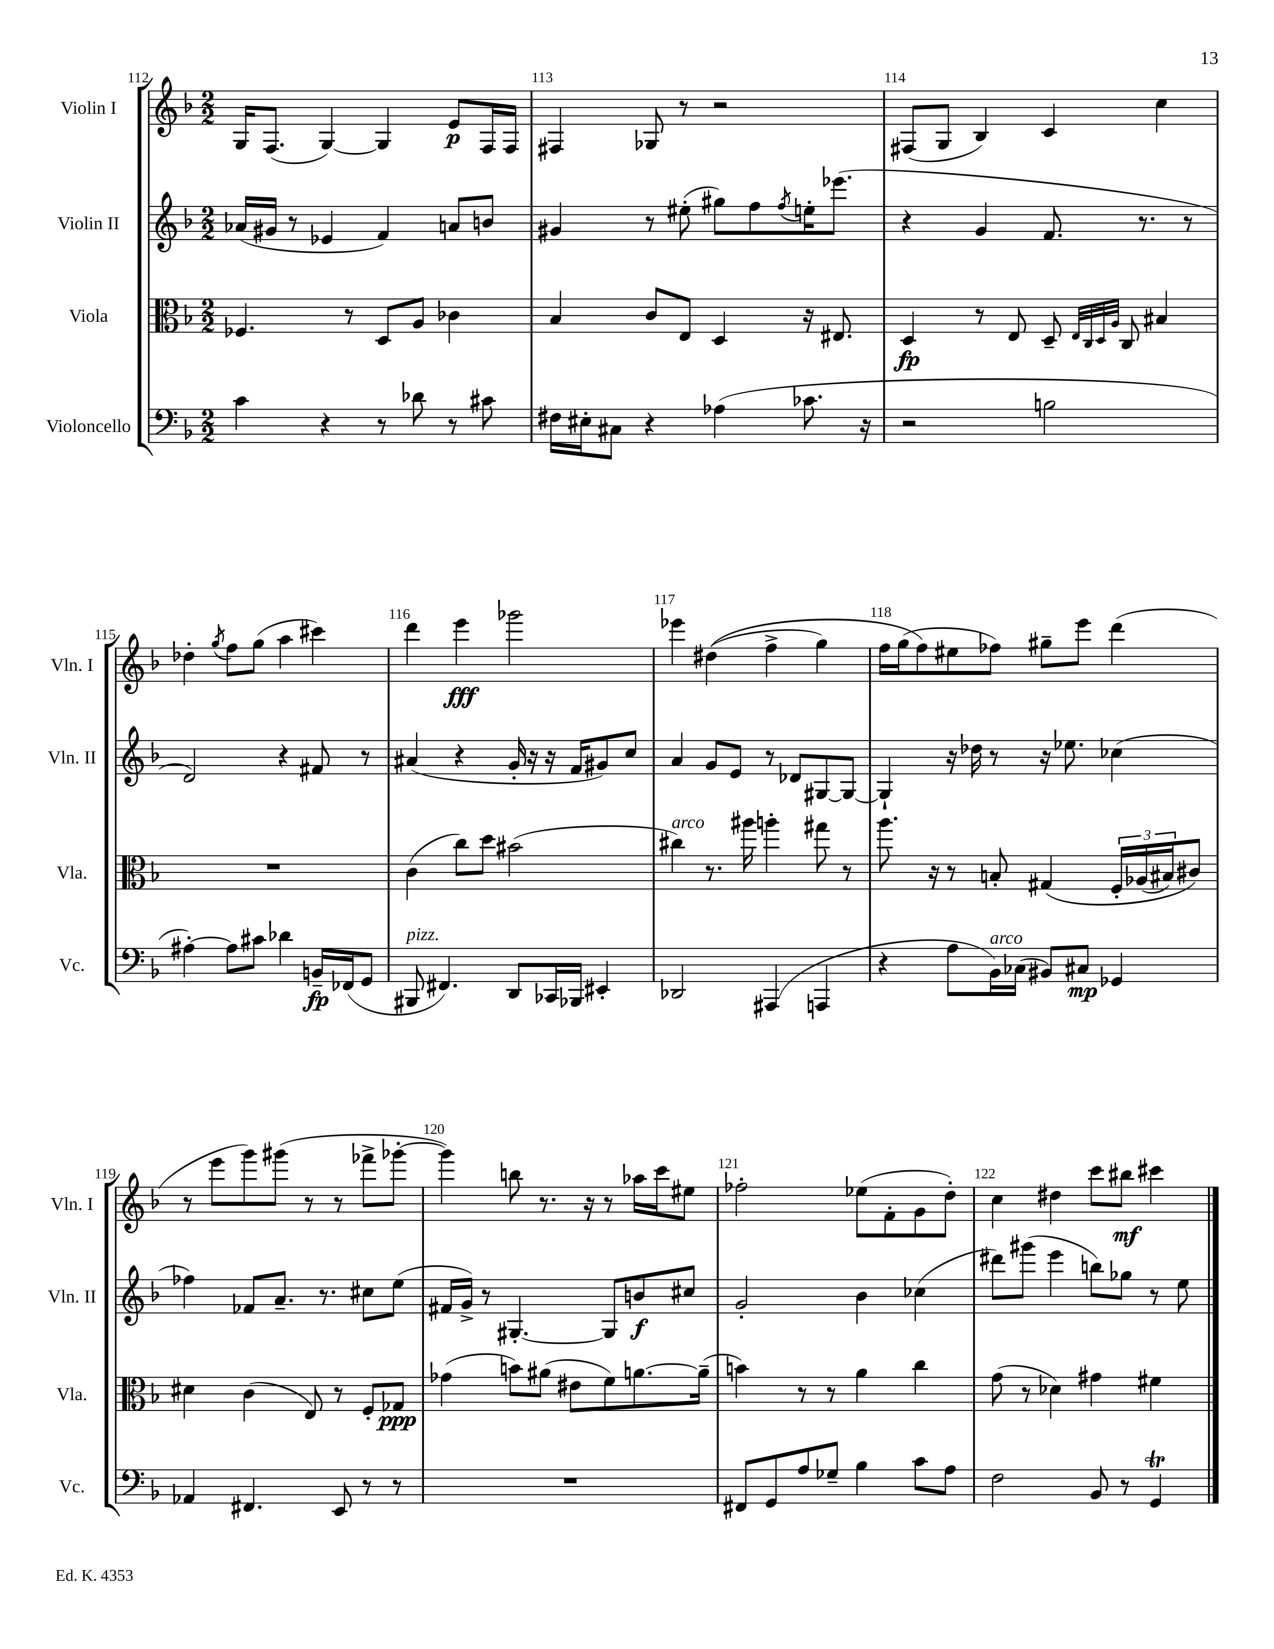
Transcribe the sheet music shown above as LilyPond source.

<<
\new StaffGroup <<
\new Staff = "s0" \with { instrumentName = "Violin I" shortInstrumentName = "Vln. I" } {
    \clef treble \key f \major \numericTimeSignature \time 2/2
    g16 f8.( g4~) g4 e'8\p f16 f16 |
    fis4 ges8 r8 r2 |
    fis8( g8 bes4) c'4 c''4 |
    des''4-. \acciaccatura { g''8 } f''8 g''8( a''4 cis'''4) |
    d'''4 e'''4\fff ges'''2 |
    ees'''4 dis''4(\( f''4-> g''4) |
    f''16 g''16( f''8\) eis''8 fes''8) gis''8-- e'''8 d'''4( |
    r8 e'''8 g'''8) gis'''8( r8 r8 fes'''8-> ges'''8~-. |
    ges'''4) b''8 r8. r16 r8 aes''16 c'''16 eis''8 |
    fes''2-. ees''8( f'8-. g'8 d''8-.) |
    c''4 dis''4 c'''8 bis''8\mf cis'''4 \bar "|." |
}
\new Staff = "s1" \with { instrumentName = "Violin II" shortInstrumentName = "Vln. II" } {
    \clef treble \key f \major \numericTimeSignature \time 2/2
    aes'16( gis'16 r8 ees'4 f'4) a'8 b'8 |
    gis'4 r8 eis''8-.( gis''8) f''8 \acciaccatura { f''8 } e''16-. ees'''8.( |
    r4 g'4 f'8. r8. r8 |
    d'2) r4 fis'8 r8 |
    ais'4( r4 g'16-. r16 r16 f'16 gis'8) c''8 |
    a'4 g'8 e'8 r8 des'8 gis8~ gis8~ |
    gis4-! r16 des''16 r8 r16 ees''8. ces''4( |
    fes''4) fes'8 a'8.-- r8. cis''8 e''8( |
    fis'16 g'16->) r8 gis4.~-. gis8 b'8\f cis''8 |
    g'2-. bes'4 ces''4( |
    dis'''8) gis'''8( e'''4 b''8) ges''8 r8 e''8 \bar "|." |
}
\new Staff = "s2" \with { instrumentName = "Viola" shortInstrumentName = "Vla." } {
    \clef alto \key f \major \numericTimeSignature \time 2/2
    fes4. r8 d8 a8 ces'4 |
    bes4 c'8 e8 d4 r16 eis8. |
    d4\fp r8 e8 d8-- \grace { e32 c32 d32 a32 } c8 bis4 |
    R1 |
    c'4( c''8) d''8 bis'2( |
    cis''4^\markup { \italic "arco" }) r8. ais''16 a''4-. gis''8 r8 |
    a''8. r16 r8 b8-. gis4\( \tuplet 3/2 { f16-. aes16( bis16) } cis'8\) |
    dis'4 c'4( e8) r8 f8-. ges8\ppp |
    ges'4( b'8) ais'8( eis'8 f'8) a'8.~ a'16--( |
    b'4) r8 r8 a'4 c''4 |
    g'8( r8 des'4) gis'4 fis'4 \bar "|." |
}
\new Staff = "s3" \with { instrumentName = "Violoncello" shortInstrumentName = "Vc." } {
    \clef bass \key f \major \numericTimeSignature \time 2/2
    c'4 r4 r8 des'8 r8 cis'8 |
    fis16 eis16-. cis8 r4 aes4( ces'8. r16 |
    r2 b2 |
    ais4~-.) ais8 cis'8 des'4 b,16--\fp fes,16( g,8 |
    bis,,8^\markup { \italic "pizz." } fis,4.) d,8 ces,16 bes,,16 eis,4-. |
    des,2 ais,,4( a,,4 |
    r4 a8 bes,16^\markup { \italic "arco" }) ces16( bis,8) cis8\mp ges,4 |
    aes,4 fis,4. e,8 r8 r8 |
    R1 |
    fis,8 g,8 a8 ges8-- bes4 c'8 a8 |
    f2 bes,8 r8 g,4\trill \bar "|." |
}
>>
>>
\layout { \context { \Score currentBarNumber = #112 \override BarNumber.break-visibility = ##(#f #t #t) barNumberVisibility = #all-bar-numbers-visible } }
